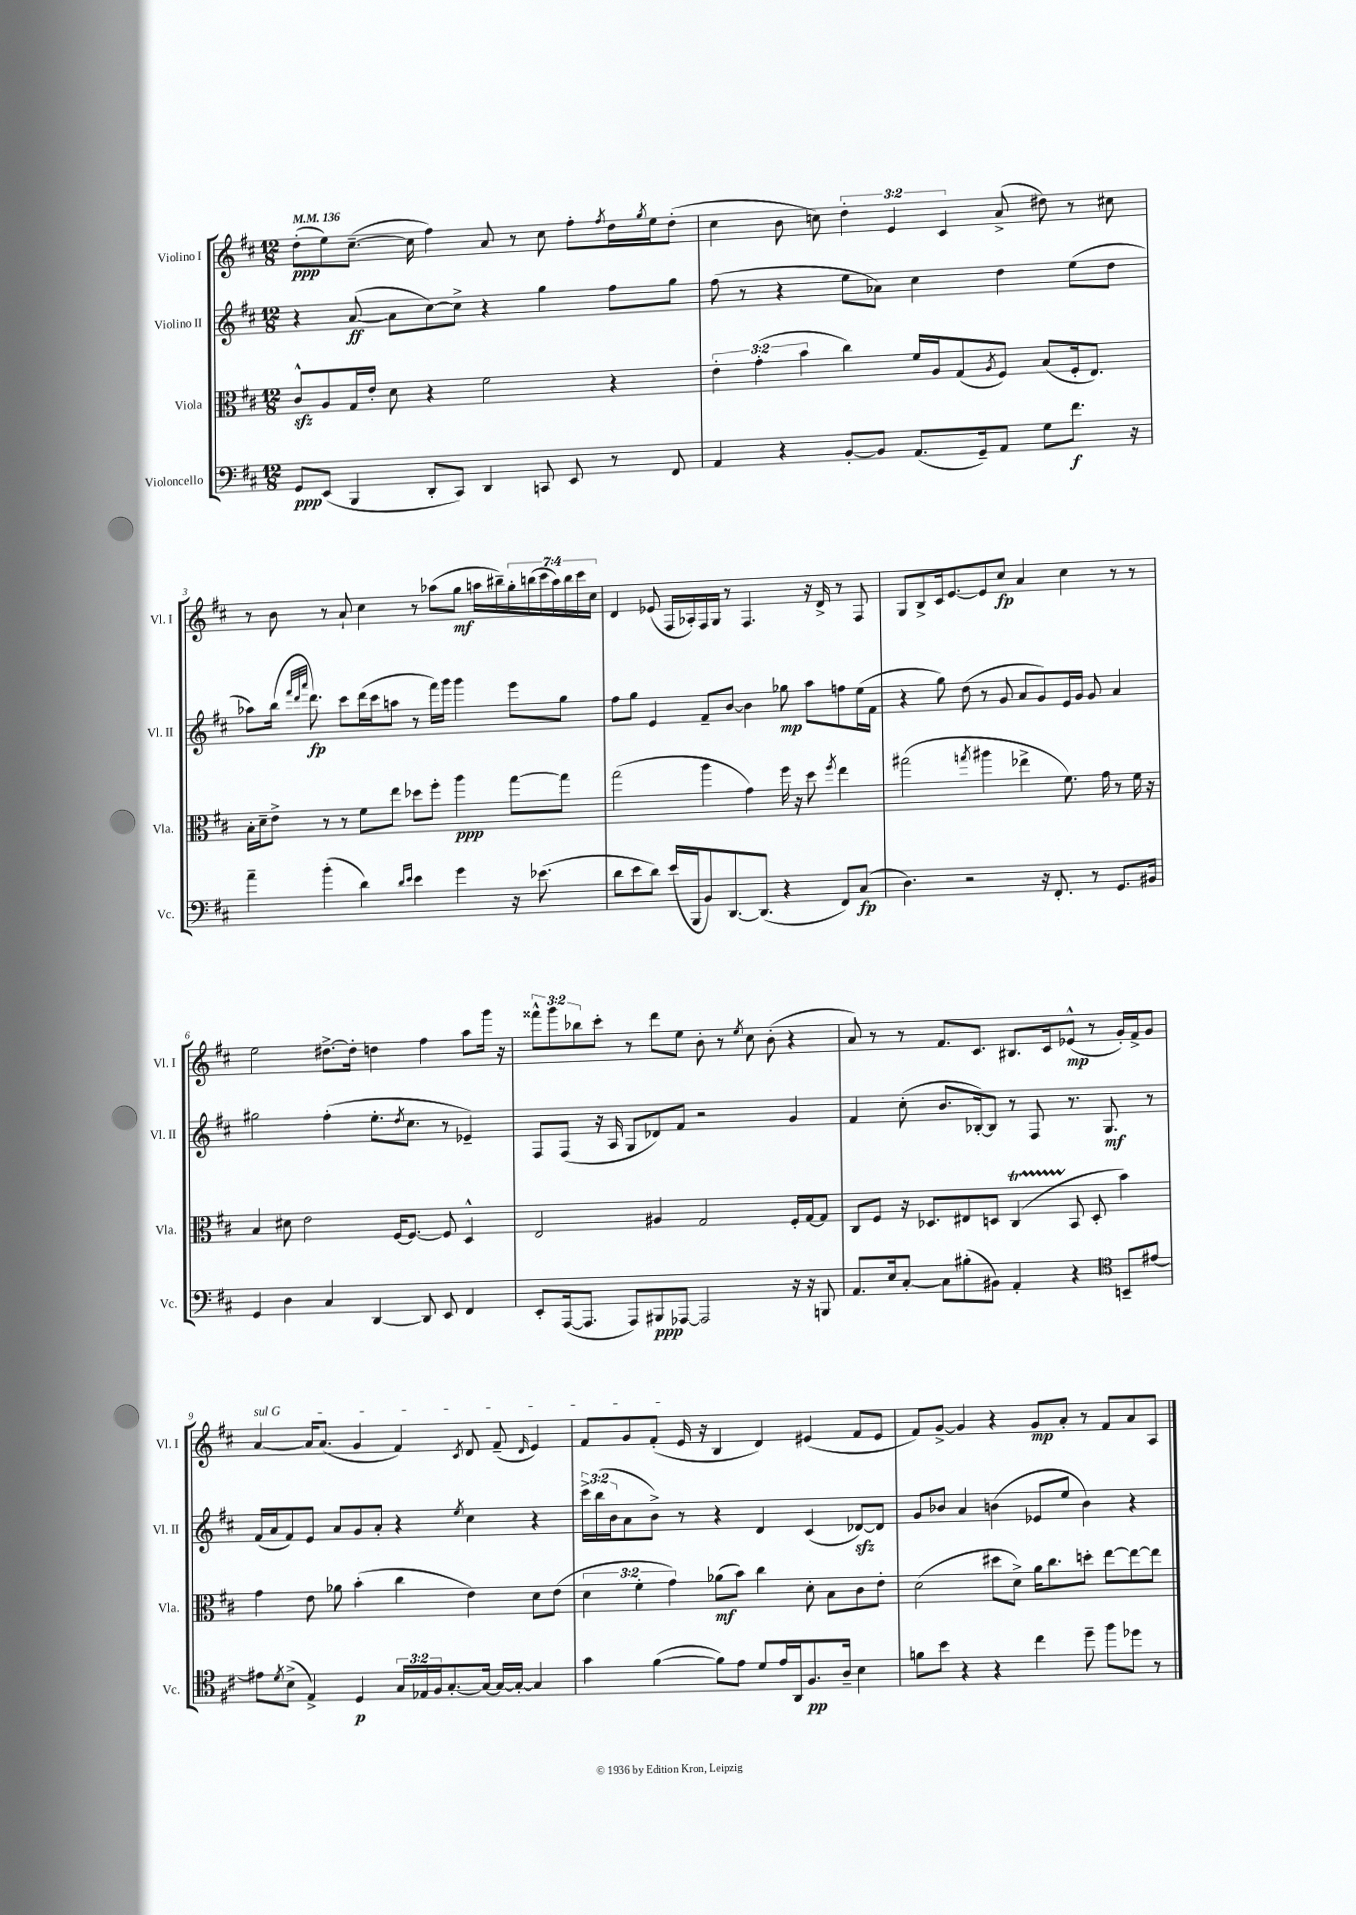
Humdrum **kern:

**kern	**kern	**kern	**kern
*staff4	*staff3	*staff2	*staff1
*clefF4	*clefC3	*clefG2	*clefG2
*k[f#c#]	*k[f#c#]	*k[f#c#]	*k[f#c#]
*M12/8	*M12/8	*M12/8	*M12/8
*MM136	*MM136	*MM136	*MM136
8GG	8c#^^	4r	(8dd'
(8EE	8A	.	8ee)
4BBB	16G	([8a	([8.cc#~
.	16e'	.	.
.	8d	8a]	.
.	.	.	16cc#]
8DD'	4r	[8cc#)	4ff#)
8CC#)	.	8cc#^]	.
4DD	2f#	4r	8a
.	.	.	8r
8CC	.	4gg	8cc#
8EE	.	.	8ff#'
.	.	.	8qff#
8r	4r	8ff#	16dd
.	.	.	8qgg
.	.	.	16ee
8FF#	.	8gg	(8dd'
=	=	=	=
4AA	6e'	(8ff#	4cc#
.	.	8r	.
.	(6g'	.	.
4r	.	4r	8b
.	6b	.	.
.	.	.	8cc)
[8BB'	4cc#)	8ee	6dd'
8BB]	.	8a-)	.
.	.	.	6e
(8.AA	16f#	4cc#	.
.	16A	.	.
.	.	.	6c#
.	(8G	.	.
16GG~)	.	.	.
.	8qA	.	.
8AA	8F#)	4dd	(8a^
8G	(8B	.	8dd#)
8.f#	16F#'	(8ee	8r
.	8.E)	.	.
.	.	8dd	8cc#
16r	.	.	.
=	=	=	=
4a~	16B'	8aa-)	8r
.	16d~	.	.
.	8e^	(16bb	8b
.	.	32qqfff#	.
.	.	32qqddd	.
.	.	32qqaaa	.
.	.	8.ddd)	.
(4b'	8r	.	8r
.	8r	8ccc#	8a`
4d)	8f#	(16ddd	4cc#
.	.	16ccc#	.
.	8ee	8aa	.
16qqd	.	.	.
16qqe	.	.	.
4e	8dd-	8r	8r
.	8ff#'	16fff#)	(8aa-
.	.	16ggg	.
4g	4aa	4ggg	8gg
.	.	.	16aa
.	.	.	16bb#~)
16r	[8gg	8eee	28gg'
.	.	.	(28bb
(8.e-	.	.	.
.	.	.	28ccc#
.	.	.	28aa)
.	8gg]	8gg	.
.	.	.	28bb
.	.	.	28ccc#
.	.	.	28cc#
=	=	=	=
8d	(2gg	8ff#	4d
8e	.	8gg	.
8d)	.	4e	(8e-
(16e	.	.	16F#
16BBB	.	.	16A-')
8BB)	4aa	8f#~	16F#
.	.	.	16G
[8.DD	.	[8b	8r
.	4g)	4b]	4.F#
(8.DD]	.	.	.
4r	16ff#	8gg-	.
.	16r	.	.
.	8dd	8aa	16r
.	.	.	16d^
.	8qff#	.	.
8FF#)	4ee	8ff	8r
(8C#	.	(16ee	8F#
.	.	16f#	.
=	=	=	=
4.D)	(2gg#	4r	8G
.	.	.	8B^
.	.	8gg)	16c#
.	.	.	[8.e
2r	.	(8dd	.
.	8qgg	.	.
.	4aa#	8r	8e]
.	.	8g	8cc#
.	4ee-^	8a	4a
16r	.	8g)	.
8.FF#'	.	.	.
.	8.f#)	16e	4cc#
.	.	16g	.
8r	.	8g	.
.	16g	.	.
8.GG	8r	4a	8r
.	16f#	.	8r
16BB#	16r	.	.
=	=	=	=
4GG	4B	2gg#	2ee
4D	8d#	.	.
.	2e	.	.
4C#	.	(4ff#'	[8.dd#^
.	.	.	16dd#']
[4DD	.	8.ee'	4dd
.	[16F#	.	.
.	.	8qdd	.
.	8.F#_	8.cc#	.
8DD]	.	.	4ff#
8EE	8F#]	8r	.
4FF#	4D^^	4e-~)	8aa
.	.	.	16ggg
.	.	.	16r
=	=	=	=
8EE'	2E	8F#	12fff##^^
.	.	.	12ggg
([16AAA	.	(8F#	.
.	.	.	12bb-
8.AAA]	.	.	.
.	.	16r	8ccc#'
.	.	16A	.
8AAA)	.	8G	8r
8BBB#	4A#	8d-)	8ddd
[8AAA-	.	8f#	8ee
2AAA-]	2G	2r	8b'
.	.	.	8r
.	.	.	8qee
.	.	.	8cc#
.	.	.	(8b'
16r	16F#'	4g	4r
16r	[16G	.	.
8BBB	8G]	.	.
=	=	=	=
8.AA	8C#	4f#	8a)
.	8F#	.	8r
16E	.	.	.
[8C#'	16r	(8cc#'	8r
.	8.D-	.	.
8C#]	.	8.b	8.f#
(8B#'	8E#	.	.
.	.	[16B-')	8.c#
8BB#)	8D	8B-]	.
4AA'	(4C#	8r	8.B#
.	.	8F#	.
.	.	.	16c#
4r	8BB	8.r	(8e-^^
.	8D'	.	8r
.	.	8.G	.
*clefC4	*	*	*
8BB~	4b)	.	16g')
.	.	.	16f#^
[8e#	.	8r	8g
=	=	=	=
8e#]	4g	(16f#	[4a
.	.	16a	.
8qd	.	.	.
(8B^	.	8f#)	.
4E^)	8e	8e	16a]
.	.	.	(8.a
.	8a-	8a	.
4D	(4b'	8g	4g
.	.	8a'	.
24G	4cc#	4r	4f#)
24E-	.	.	.
24F#	.	.	.
[8.G'	.	.	.
.	.	8qee	8qc#
.	4e)	4cc#	8d
16G_	.	.	.
16G_	.	.	(8f#~
16G'_	.	.	.
.	.	.	16qqd
4G]	8d	4r	4e)
.	(8e	.	.
=	=	=	=
4g	6d	24ccc#^	8f#
.	.	(24bb	.
.	.	24b	.
.	.	8a	8g
.	6f#'	.	.
([4f#	.	8b^)	(8f#'
.	6g)	.	.
.	.	8r	16e
.	.	.	16r
8f#])	(8a-	4r	4B
8e	8b)	.	.
8d	4cc#	4d	4d)
16e	.	.	.
16AA	.	.	.
8.F#	8d'	(4c#	(4e#
.	8B	.	.
16A~	.	.	.
4B	8c#	[8d-)	8f#
.	8e'	8d-]	8e#
=	=	=	=
8f	(2d	8g	8f#)
8b	.	8b-	[8g^
4r	.	4a	4g]
4r	8dd#	(4b	4r
.	8d^)	.	.
4cc#	16a	8e-	8g
.	8.cc#	.	.
.	.	8ee	8a'
8dd~	8dd'	4b)	8r
8ff#	[8ee	.	8f#
8dd-	8ee_	4r	8a
8r	8ee]	.	8A
==	==	==	==
*-	*-	*-	*-
